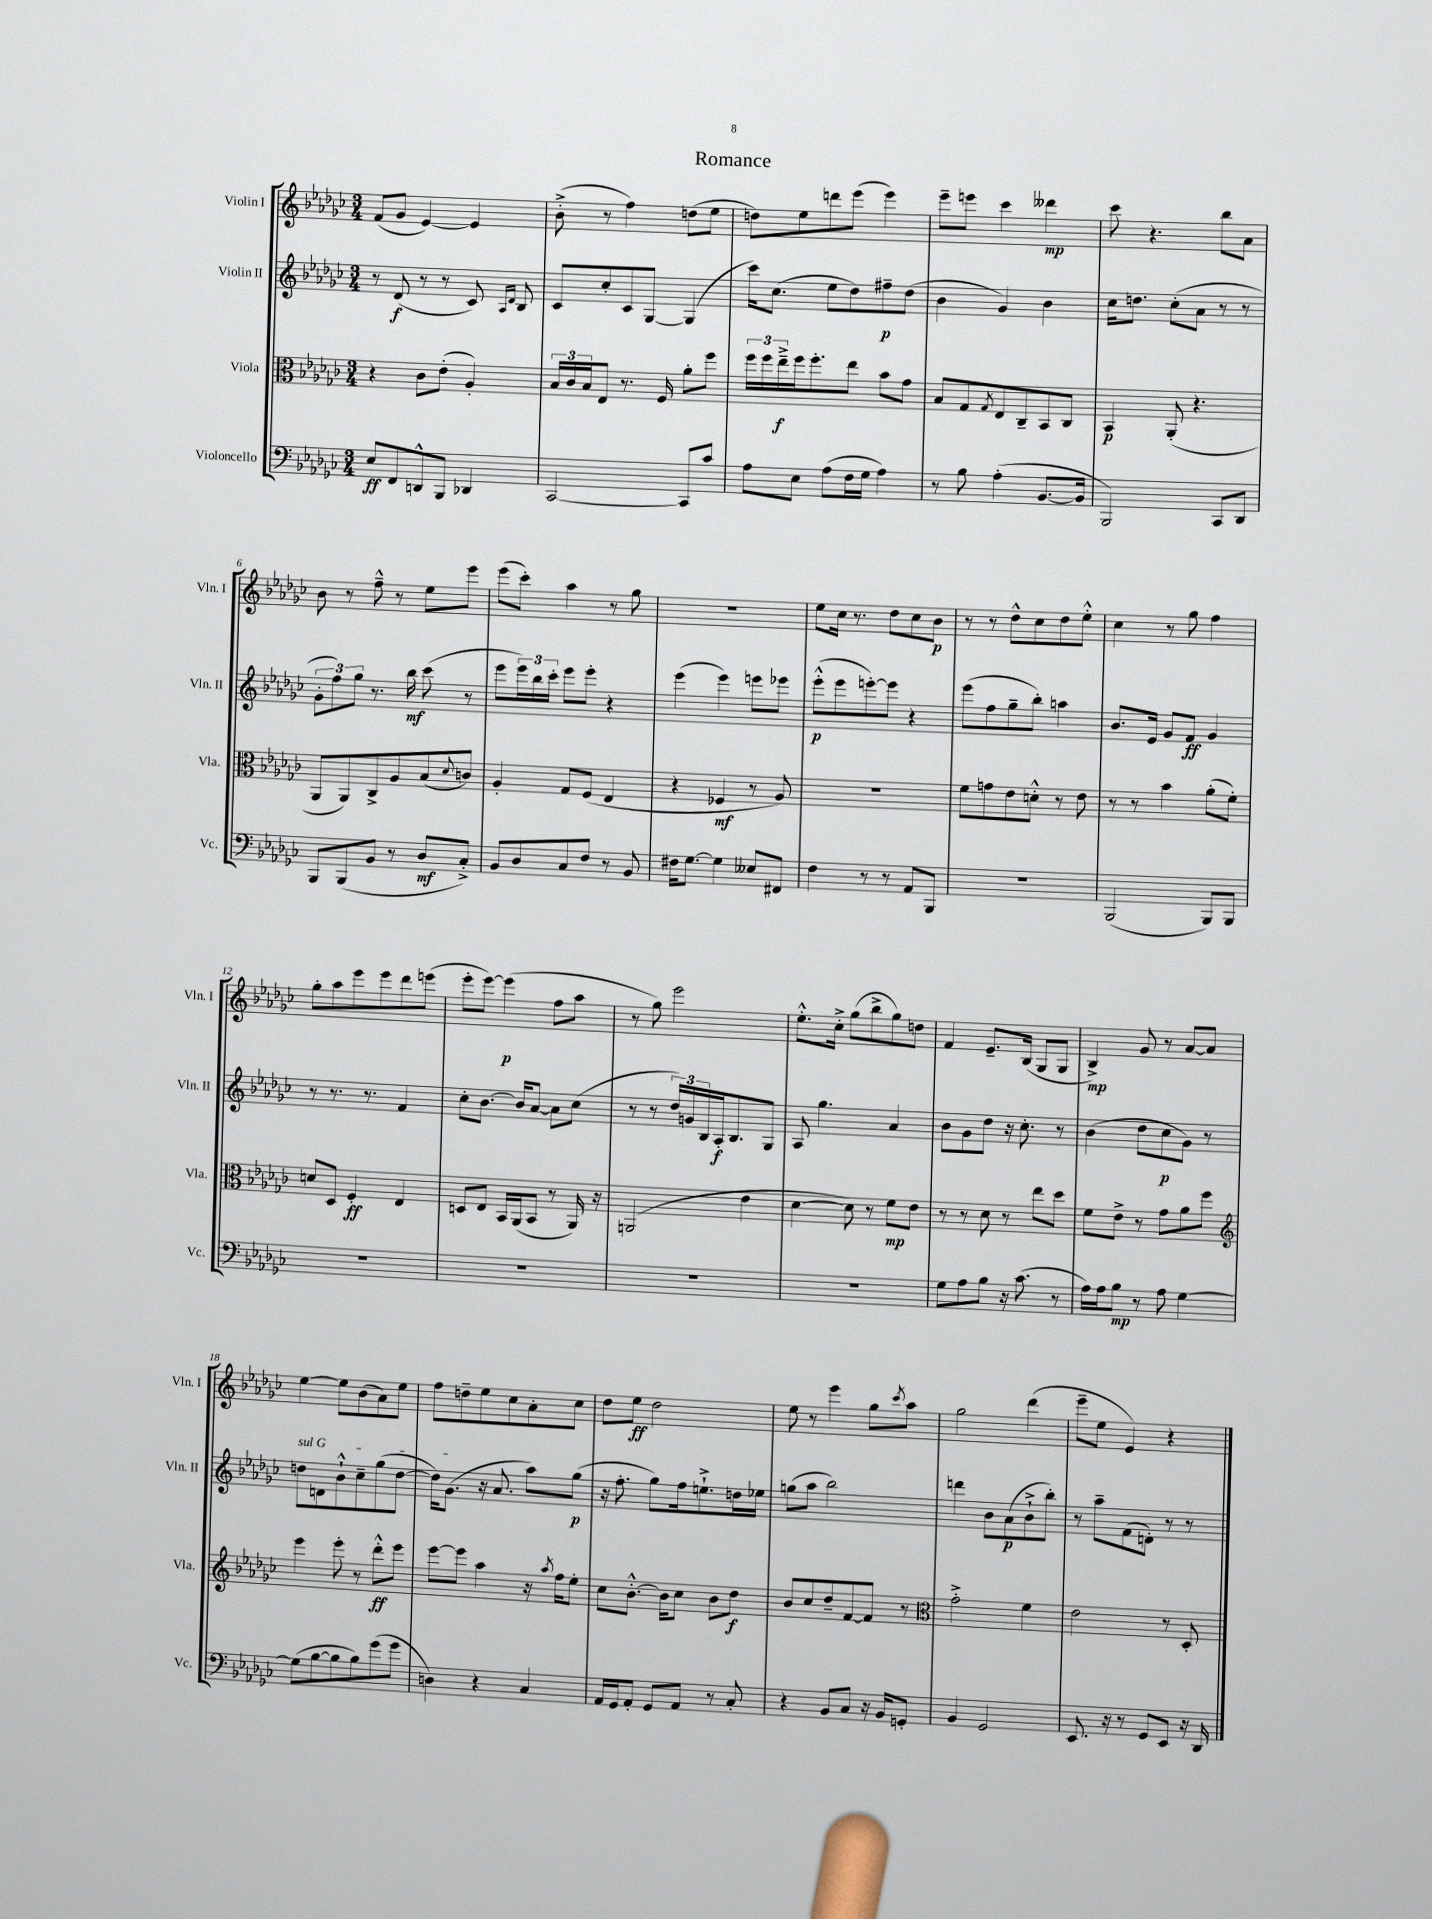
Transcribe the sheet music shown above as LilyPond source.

\header { title = "Romance" }
<<
\new StaffGroup <<
\new Staff = "s0" \with { instrumentName = "Violin I" shortInstrumentName = "Vln. I" } {
    \clef treble \key ges \major \numericTimeSignature \time 3/4
    f'8( ges'8 ees'4~) ees'4 |
    bes'8-.->( r8 f''4) d''8( ees''8 |
    d''8) ees''8 d'''8 ees'''8( ees'''4) |
    ees'''8-- e'''8 ces'''4 deses'''4\mp |
    ces'''8 r4. bes''8 aes'8 |
    bes'8 r8 f''8---^ r8 ees''8 ees'''8 |
    ees'''8( ces'''8-.) aes''4 r8 ges''8 |
    R2. |
    ees''8 ces''16 r8. des''8 ces''8 bes'8\p |
    r8 r8 des''8-^ ces''8 des''8 ees''8-.-^ |
    ces''4 r8 ges''8 f''4 |
    ges''8-. aes''8 ees'''8 ees'''8 des'''8 e'''8( |
    ees'''8-. ees'''8~) ees'''4\p( f''8 aes''8 |
    r8 ges''8) ees'''2 |
    ees''8.-.-^ ces''16-.-> ges''8( bes''8-> ges''8) d''8 |
    f'4 ees'8.-- bes16( ges8 ges8 |
    bes4->\mp) ges'8 r8 aes'8~ aes'8 |
    ees''4~ ees''8 bes'8( aes'8) ees''8 |
    f''8 d''8-- ees''8 ces''8 aes'8-. ces''8 |
    des''8 ees''8\ff des''2 |
    ees''8 r8 ees'''4 ges''8 \acciaccatura { ces'''8 } aes''8 |
    ges''2 des'''4( |
    ees'''8-- ees''8 ees'4) r4 \bar "|." |
}
\new Staff = "s1" \with { instrumentName = "Violin II" shortInstrumentName = "Vln. II" } {
    \clef treble \key ges \major \numericTimeSignature \time 3/4
    r8 des'8\f( r8 r8 ces'8) \grace { aes16 des'16 } bes8 |
    ces'8 ces''8-. ces'8 ges8~ ges4( |
    ces'''16) ces''8.( ees''8 des''8) fis''8--\p des''8( |
    bes'4 ges'4) bes'4 |
    ces''16 d''8. ces''8-.( aes'8 r8 r8 |
    \tuplet 3/2 { ges'8-. f''8) ges''8 } r8. bes''16\mf ces'''8( r8 |
    ees'''8 \tuplet 3/2 { ees'''16) bes''16 ces'''16-. } ees'''8 ees'''8-. r4 |
    ees'''4( ees'''4) e'''8 ees'''8 |
    ees'''8-.-^\p( ees'''8 e'''8~-.) e'''8 r4 |
    ees'''8( f''8 ges''8-- bes''8-.) a''4 |
    bes'8. ees'16 ges'8 f'8\ff ges'4 |
    r8 r8. r8. f'4 |
    ces''8-. bes'8.~ bes'16 aes'8~ aes'8 ces''8( |
    r8 r8 \tuplet 3/2 { des''16) g'16 bes16 } aes16-.\f bes8. ges8 |
    aes8 ges''4. aes'4 |
    bes'8 ges'8 des''8 r16 ces''8.-. r8 |
    bes'4( des''8 ces''8\p ges'8) r8 |
    \once \override TextSpanner.bound-details.left.text = \markup { \italic "sul G" } d''8\startTextSpan d'8 bes'8-!-^ ces''8-- ges''8( d''8~ |
    d''16) ges'8.\stopTextSpan( r16 aes'8. aes''8) ges''8\p( |
    r16 f''8.-. ges''8) f''16 e''8.-!-> d''16 ees''16 |
    g''8( aes''8 bes''2) |
    d'''4 bes'8 aes'8\p( bes'8-!-> bes''8-.) |
    r8 aes''8-- f'8( d'8-.) r8 r8 \bar "|." |
}
\new Staff = "s2" \with { instrumentName = "Viola" shortInstrumentName = "Vla." } {
    \clef alto \key ges \major \numericTimeSignature \time 3/4
    r4 ces'8 ees'8-.( aes4-.) |
    \tuplet 3/2 { bes16 ces'16 bes16 } ees8 r8. f16 aes'8-. f''8 |
    \tuplet 3/2 { f''16 f''16 ees''16--->\f } f''16 f''8.-. ees''8 bes'8 ges'8 |
    bes8 ges8 \acciaccatura { ges8 } ees8 ces8-- bes,8 ces8 |
    bes,4\p aes,8-.( r4. |
    aes,8 aes,8) ces8-> aes8 bes8( \appoggiatura { des'8 } c'8) |
    aes4-. ges8 f8( ees4 |
    r4 fes4\mf r8 aes8) |
    R2. |
    f'8 g'8 ees'8 d'8-.-^ r8 ees'8 |
    r8 r8 bes'4 aes'8-.( f'8-.) |
    d'8 des8 f4-.\ff ees4 |
    d8 ees8 bes,16 aes,16( bes,8 r8 aes,16) r16 |
    a,2( ees'4 |
    des'4~ des'8) r8 f'8\mp ees'8 |
    r8 r8 des'8 r8 ees''8 des''8 |
    f'8 ees'8-> r8 ges'8 aes'8 f''8 |
    \clef treble ees'''4 ees'''8-. r8 des'''8-.-^\ff ees'''8 |
    ees'''8~ ees'''8 aes''4 r16 \acciaccatura { aes''8 } f''16 ees''8-. |
    ces''8 bes'8.~-.-^ bes'16 ces''8 bes'8 des''8\f |
    bes'8 ces''8 des''8-- f'8~ f'8 r8 |
    \clef alto ges'2-.-> f'4 |
    ees'2 r8 des8-. \bar "|." |
}
\new Staff = "s3" \with { instrumentName = "Violoncello" shortInstrumentName = "Vc." } {
    \clef bass \key ges \major \numericTimeSignature \time 3/4
    ees8\ff f,8 d,8-^ bes,,8 des,4 |
    ces,2~ ces,8 ces'8 |
    aes8 ees8 aes8( f16 ges16 aes4) |
    r8 bes8 aes4-.( bes,8.~ bes,16 |
    bes,,2) ces,8 des,8 |
    bes,,8 bes,,8( bes,8 r8 des8\mf ces8-.->) |
    bes,8 des8 ces8 f8 r8 bes,8 |
    fis16 ges8.~ ges4 eeses8 fis,8 |
    f4 r8 r8 aes,8 bes,,8 |
    R2. |
    bes,,2( bes,,8) bes,,8 |
    R2. |
    R2. |
    R2. |
    R2. |
    ges8 aes8 bes8 r16 ces'8.( r8 |
    aes16) aes16 bes8\mp r8 aes8 ges4~ |
    ges8( bes8~ bes8 bes8) ges'8( ges'8 |
    d4) r4 ces4 |
    aes,16 ges,16 aes,8-. ges,8 aes,8 r8 ces8-. |
    r4 bes,8 ces8 r16 bes,16 g,8-. |
    bes,4 ges,2 |
    ees,8. r16 r8 ges,8 ees,8 r16 des,16 \bar "|." |
}
>>
>>
